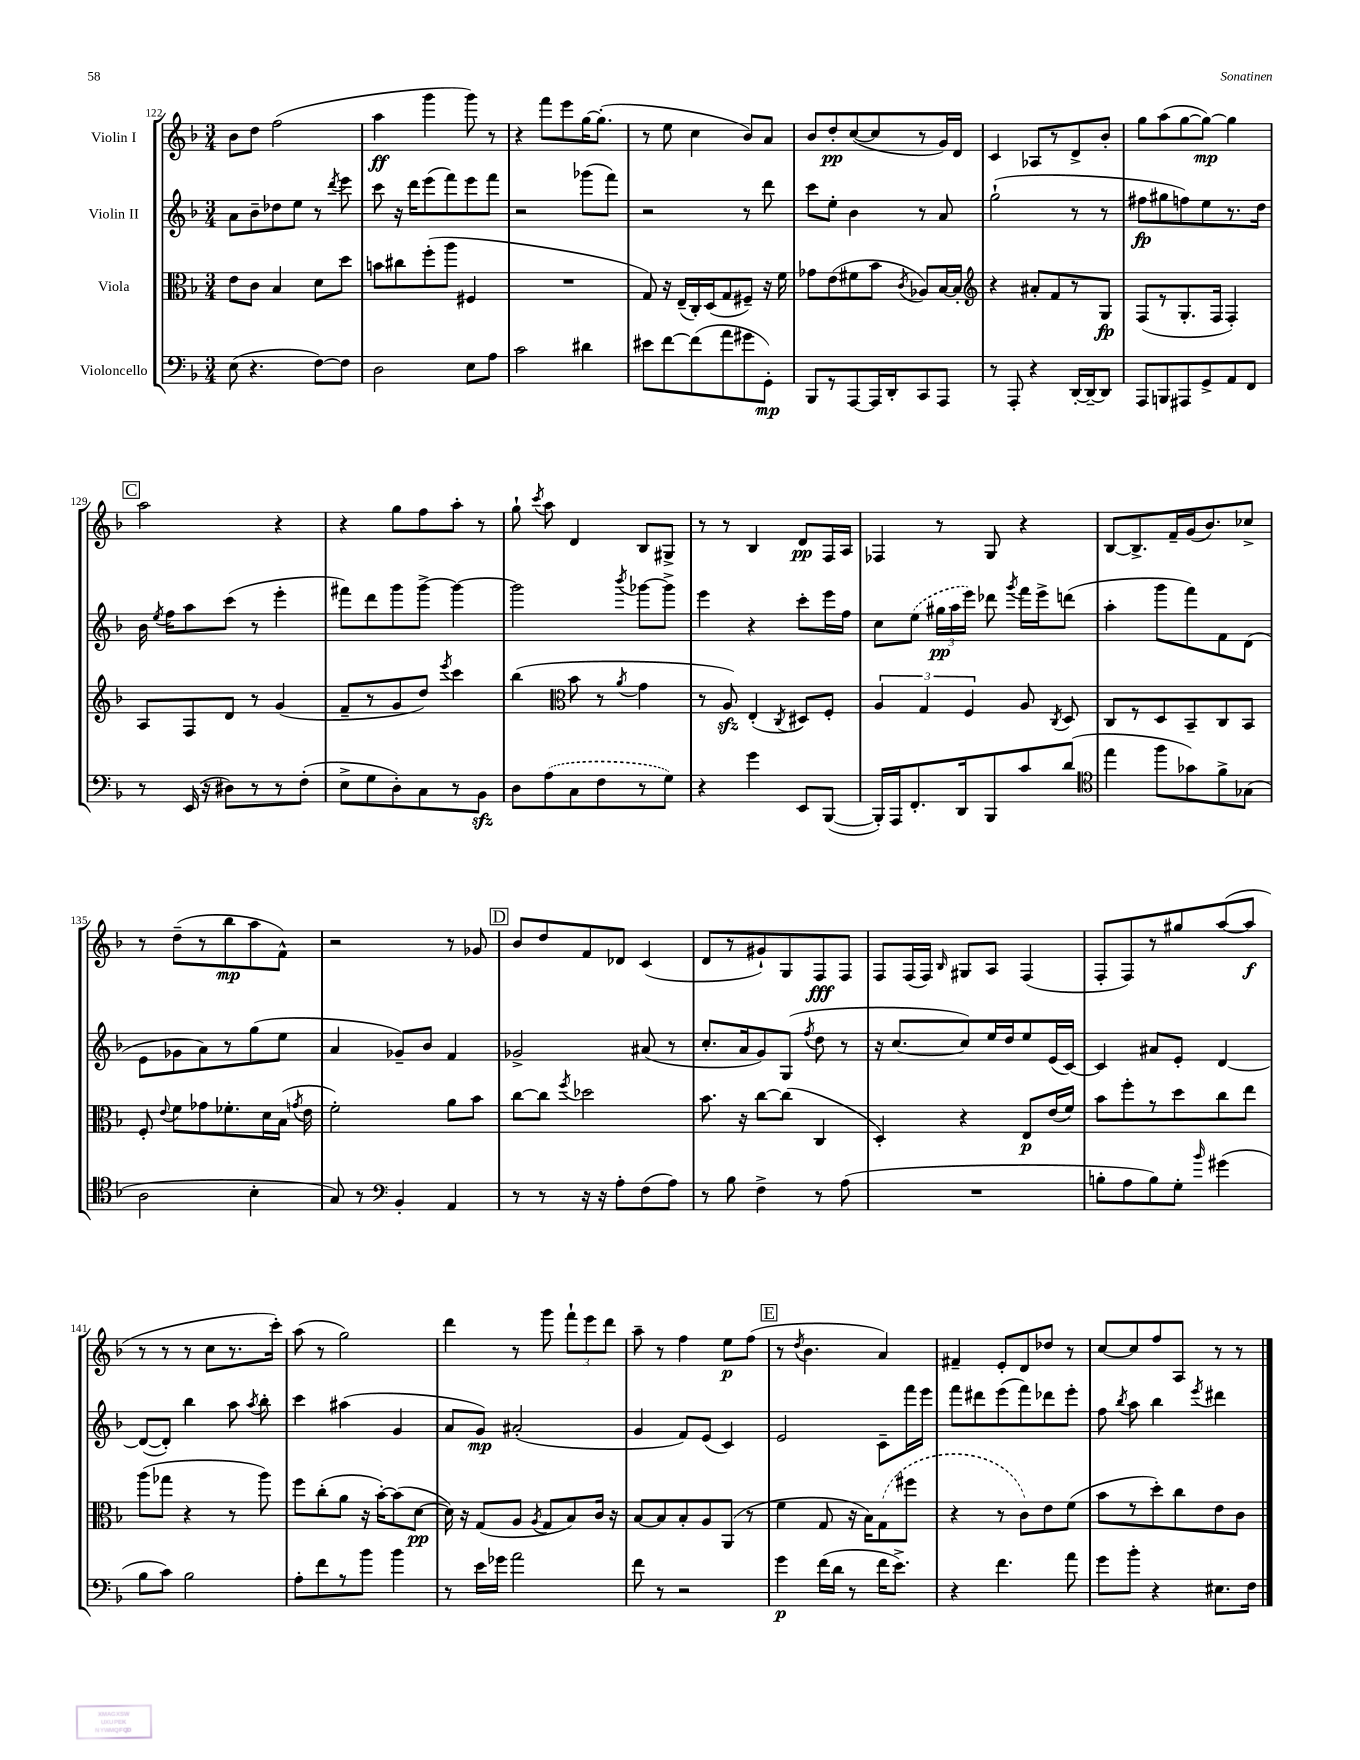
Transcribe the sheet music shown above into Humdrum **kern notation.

**kern	**kern	**kern	**kern
*staff4	*staff3	*staff2	*staff1
*clefF4	*clefC3	*clefG2	*clefG2
*k[b-]	*k[b-]	*k[b-]	*k[b-]
*M3/4	*M3/4	*M3/4	*M3/4
(8E	8e	8a	8b-
4.r	8c	8b-~	8dd
.	4B-	8dd-	(2ff
.	.	8ee	.
[8F)	8d	8r	.
.	.	8qddd	.
8F]	8dd	8eee	.
=	=	=	=
2D	8b	8ccc	4aa
.	8cc#	16r	.
.	.	16ddd	.
.	(8ff'	(8eee	4ggg
.	8aa	8fff)	.
8E	4F#	8eee	8ggg)
8A	.	8fff	8r
=	=	=	=
2c	2.r	2r	4r
.	.	.	8fff
.	.	.	8eee
4d#	.	(8ggg-	[16gg
.	.	.	(8.gg']
.	.	8fff)	.
=	=	=	=
8e#	8G)	2r	8r
[8f	16r	.	8ee
.	(16E~	.	.
(8f]	16C')	.	4cc
.	(16D	.	.
8a	8G	.	.
8g#	8F#~)	8r	8b-)
8GG')	16r	8ddd	8a
.	16f	.	.
=	=	=	=
8BBB-	8g-	8ccc	8b-
8r	(8e	8ee'	8dd'
[8AAA	8f#	4b-	([8cc
16AAA]	8b-	.	8cc]
16DD'	.	.	.
.	8qc	.	.
8CC	8A-)	8r	8r
8AAA	[16B-	8a	16g)
.	16B-']	.	16d
=	=	=	=
*	*clefG2	*	*
8r	4r	(2gg`	4c
8AAA'	.	.	.
4r	8a#'	.	8A-
.	8f	.	8r
[16DD'	8r	8r	8d^
16DD~_	.	.	.
8DD]	8G	8r	8b-'
=	=	=	=
8AAA	(8F	8ff#	8gg
8BBB	8r	8gg#	(8aa
8AAA#	8.G'	8ff)	[8gg
8GG^	.	8ee	8gg_)
.	16F	.	.
8AA	4F')	8.r	4gg]
8FF	.	.	.
.	.	16dd	.
=	=	=	=
8r	8A	16b-	2aa
.	.	8qee	.
.	.	16ff	.
(16EE	8F	8aa	.
16r	.	.	.
8D#)	8d	(8ccc	.
8r	8r	8r	.
8r	(4g	4eee'	4r
(8F'	.	.	.
=	=	=	=
8E^	8f~	8fff#)	4r
8G	8r	8ddd	.
8D')	8g	8ggg	8gg
8C	8dd)	[8ggg^	8ff
.	8qeee	.	.
8r	4ccc	4ggg_	8aa'
8BB-	.	.	8r
=	=	=	=
8D	(4bb-	2ggg]	8gg`
.	.	.	8qccc
(8A	.	.	8aa
*	*clefC3	*	*
8C	8b-	.	4d
8F	8r	.	.
.	8qa	8qbbb-	.
8r	4g	[8ggg-	8B-
8G)	.	8ggg-^]	8G#^
=	=	=	=
4r	8r	4eee	8r
.	8A)	.	8r
4g	(4E'	4r	4B-
.	8qC	.	.
8EE	8D#)	8ccc'	8d
([8BBB-	8F'	16eee	16F
.	.	16ff	16A
=	=	=	=
16BBB-'])	6A	8cc	4F-
16AAA	.	.	.
8.FF'	.	(8ee	.
.	6G	.	.
.	.	24gg#	8r
.	.	24aa	.
16DD	.	.	.
.	6F	24eee)	.
8BBB-	.	8ddd-	8G
.	.	8qggg	.
8c	8A	16fff	4r
.	.	16eee^	.
.	8qC	.	.
(8d	8D	(8ddd	.
=	=	=	=
*clefC4	*	*	*
4ee	8C	4aa'	[8B-
.	8r	.	8.B-^]
8ff	8D	8ggg	.
.	.	.	16f~
8g-)	8BB-~	8fff)	(16g
.	.	.	8.b-)
8f^	8C	8f	.
(8G-	8BB-	(8d	8cc-^
=	=	=	=
2A	8F'	8e	8r
.	8qqe	.	.
.	8f	8g-	(8dd~
.	8g-	8a)	8r
.	8.f-'	8r	8bb-
4B-'	.	(8gg	8aa
.	16d	.	.
.	(16B-	8ee	8f^^)
.	8qg	.	.
.	16e	.	.
=	=	=	=
8G)	2f')	4a	2r
8r	.	.	.
*clefF4	*	*	*
4BB-'	.	8g-~)	.
.	.	8b-	.
4AA	8a	4f	8r
.	8b-	.	8g-
=	=	=	=
8r	[8cc	2g-^	8b-
8r	8cc]	.	8dd
.	8qff	.	.
16r	2dd-	.	8f
16r	.	.	.
8A'	.	.	8d-
(8F	.	(8a#	(4c
8A)	.	8r	.
=	=	=	=
8r	8.b-	8.cc'	8d
8B-	.	.	8r
.	16r	16a	.
4F^	[8cc	8g)	8g#`)
.	(8cc]	(8G	8G
.	.	8qff	.
8r	4C	8dd	8F
(8A	.	8r	8F
=	=	=	=
2.r	4D')	16r	8F
.	.	[8.cc	.
.	.	.	(16F
.	.	.	16F)
.	.	.	16qqB-
.	4r	8cc])	8G#
.	.	16ee	8A
.	.	16dd	.
.	8E	8ee	(4F
.	(16e	(16e	.
.	16f)	[16c)	.
=	=	=	=
8B'	8b-	4c]	8F'
8A	8ff'	.	8F)
8B)	8r	8a#	8r
8G'	8dd	8e'	8gg#
16qqb-	.	.	.
(4g#	8cc	[4d	([8aa
.	8ee	.	8aa]
=	=	=	=
8B-	(8aa	(8d_	8r
8c)	8gg-	8d'])	8r
2B-	4r	4bb-	8r
.	.	.	8cc
.	8r	8aa	8.r
.	.	8qaa	.
.	8aa)	8bb-'	.
.	.	.	16ccc')
=	=	=	=
8A'	8ff	4ccc	(8aa
8f	(8cc'	.	8r
8r	8a	(4aa#	2gg)
8b-	16r	.	.
.	[16b-')	.	.
4b-	(8b-]	4g	.
.	[8d	.	.
=	=	=	=
8r	16d])	8a	4ddd
.	16r	.	.
16e	(8G	8g)	.
16g-	.	.	.
2a	8A	(2a#'	8r
.	8qA	.	.
.	8G	.	8ggg
.	8B-)	.	12fff`
.	.	.	12eee
.	16c	.	.
.	.	.	12ddd
.	16r	.	.
=	=	=	=
8f	[8B-	4g	8aa~
8r	8B-]	.	8r
2r	8B-'	8f)	4ff
.	8A	(8e	.
.	(8AA	4c)	8ee
.	8r	.	(8ff
=	=	=	=
4g	4f	2e	8r
.	.	.	8qdd
.	.	.	4.b-
(16f	8G	.	.
16d	.	.	.
8r	16r	.	.
.	16B-)	.	.
16f	(8G	8c~	4a)
8.e^)	.	.	.
.	8ff#	16fff	.
.	.	16eee	.
=	=	=	=
4r	4r	8fff	4f#~
.	.	8ddd#	.
4.f	8r	(8eee	8e'
.	8c)	8fff)	8d
.	8e	8ddd-	8dd-
8a	(8f	8eee'	8r
=	=	=	=
8g	8b-	8ff	[8cc
.	.	8qbb-	.
8b-'	8r	8aa	8cc]
4r	8dd')	4bb-	8ff
.	8cc	.	8A
.	.	8qeee	.
8.E#	8e	4ddd#	8r
.	8c	.	8r
16F	.	.	.
==	==	==	==
*-	*-	*-	*-
